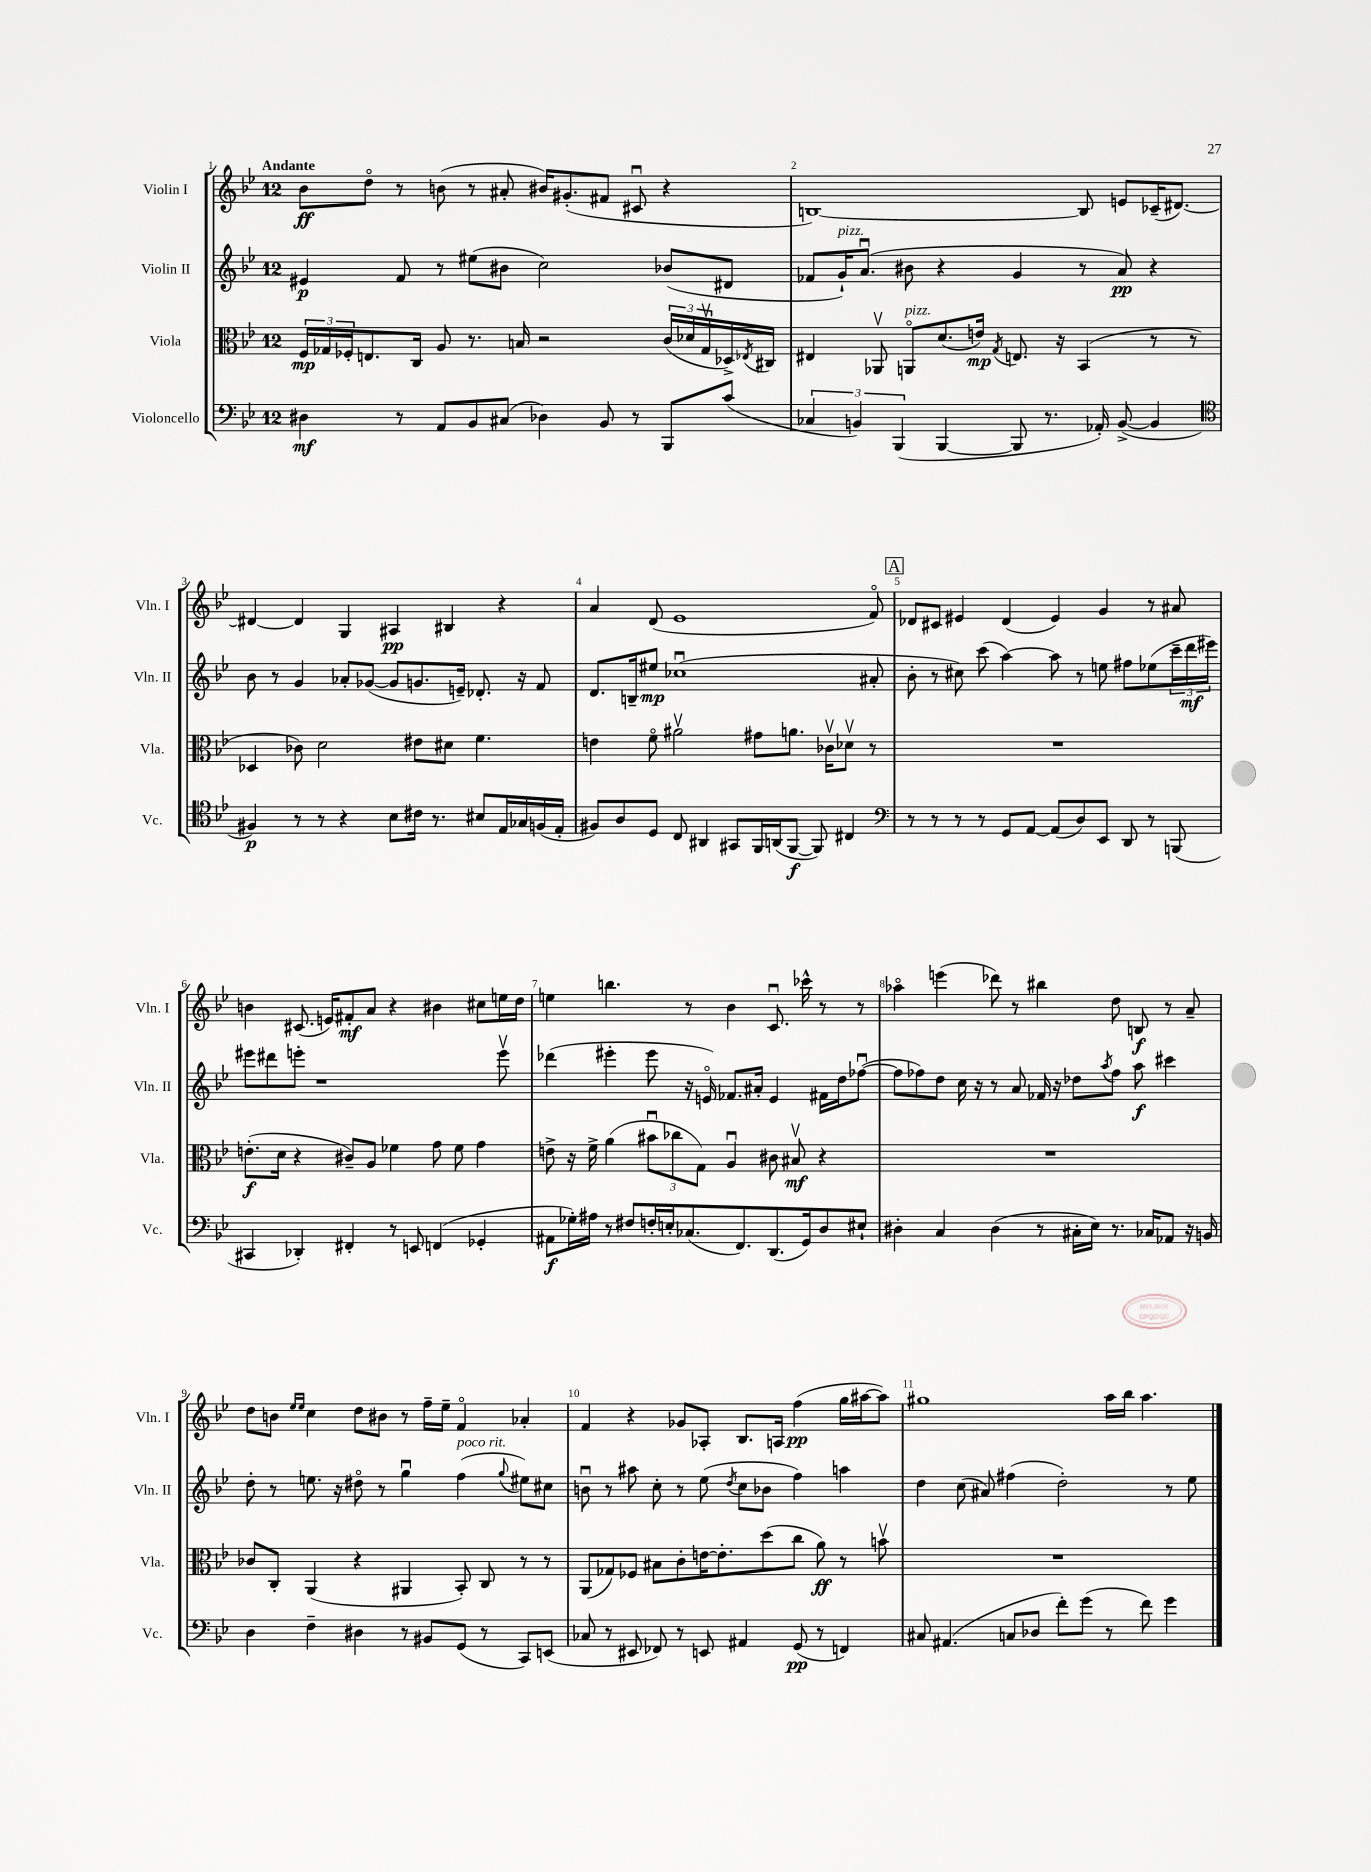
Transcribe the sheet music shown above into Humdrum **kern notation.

**kern	**kern	**kern	**kern
*staff4	*staff3	*staff2	*staff1
*clefF4	*clefC3	*clefG2	*clefG2
*k[b-e-]	*k[b-e-]	*k[b-e-]	*k[b-e-]
*M12/8	*M12/8	*M12/8	*M12/8
4D#	24F	4e#	8b-
.	24G-	.	.
.	24F-'	.	.
.	8.E	.	8ddo
8r	.	8f	8r
.	16C	.	.
8AA	8A	8r	(8b
8BB-	8.r	(8ee#	8r
(8C#	.	8b#	8a#'
.	16B	.	.
4D-)	2r	2cc)	16b#)
.	.	.	(8.g#'
8BB-	.	.	8f#
8r	.	.	8c#u
8BBB-	(24c	(8b-	4r
.	24d-	.	.
.	24G-v	.	.
(8c	16D-^)	8d#	.
.	8qE-	.	.
.	16C#	.	.
=	=	=	=
6C-	4E#	8f-	[1B)
.	.	16g`)	.
6BB)	.	.	.
.	.	(8.au	.
.	8AA-v	.	.
(6BBB-	.	.	.
.	8AAo	8b#	.
[4BBB-	(8.d	4r	.
.	16e)	.	.
.	8qG	.	.
8BBB-]	8.E	4g	.
8.r	.	.	.
.	16r	.	.
.	(4BB-	8r	8B]
16AA-')	.	.	.
([8BB^	.	8a)	8e
4BB]	8r	4r	(16c-~
.	.	.	[8.d#)
.	8r	.	.
=	=	=	=
*clefC4	*	*	*
4F#)	4D-	8b-	4d#_
.	.	8r	.
8r	8c-)	4g	4d#]
8r	2d	.	.
4r	.	8a-'	4G
.	.	([8g-	.
8B-	.	8g-]	4A#
16c#	8e#	8.g	.
8.r	.	.	.
.	8d#	.	4B#
.	.	16e~)	.
8B#	4.f	8.d-'	.
16E-	.	.	4r
16G-	.	16r	.
(16F	.	8f	.
16E-'	.	.	.
=	=	=	=
8F#)	4e	8.d	4a
8A	.	.	.
.	.	16B~	.
8D	8fo	8ee#	(8d
8C	2a#v	(1cc-u	1e-
4AA#	.	.	.
8GG#	.	.	.
16FF	8g#	.	.
(16AA	.	.	.
[8FF	8.a	.	.
8FF])	.	.	.
.	16c-v	.	.
4C#	8d-v	.	.
.	8r	8a#'	8fo)
=	=	=	=
*clefF4	*	*	*
8r	1.r	8b-'	8d-
8r	.	8r	8c#
8r	.	8cc#)	4e#
8r	.	(8ccc	.
8GG	.	[4aa)	(4d-
[8AA	.	.	.
(8AA]	.	8aa]	4e#)
8D)	.	8r	.
8EE-	.	8ee	4g
8DD	.	8ff#	.
8r	.	(8ee-	8r
(8BBB	.	24ccc~	8a#
.	.	24ddd	.
.	.	24eee#)	.
=	=	=	=
4CC#	(8.e'	8eee#	4b
.	.	8ddd#	.
.	16d	.	.
4DD-')	4r	8eee'	(8.c#
.	.	1r	.
.	.	.	16e)
4FF#'	8c#~)	.	8f#'
.	8A	.	8a
8r	4f-	.	4r
8EE	.	.	.
(4FF	8g	.	4b#
.	8f-	.	.
4GG-'	4g	.	8cc#
.	.	8eeev	16ee
.	.	.	16dd
=	=	=	=
8AA#	8e^	(4ddd-	4ee
16G-')	16r	.	.
16A#	16f^	.	.
8r	(4a	4eee#'	4.bb
8F#	.	.	.
16F'	12b#u	8eee#	.
16E'	.	.	.
.	12cc-	.	.
(8.C-	.	16r	8r
.	12G)	.	.
.	.	16eo)	.
.	4Au	8.f-	4b-
8.FF)	.	.	.
.	.	16a#'	.
(8.DD	8c#	4e	8.cu
.	8B#v	.	.
16GG)	.	.	16ccc-^^
8D	4r	16f#	8r
.	.	16dd	.
8E#`	.	([8ff-u	8r
=	=	=	=
4D#'	1.r	8ff-]	4aa-o
.	.	8ff-)	.
4C	.	8dd	(4eee
.	.	16cc	.
.	.	16r	.
(4D#	.	8r	8ddd-)
.	.	8a	8r
8r	.	16f-	4bb#
.	.	16r	.
16C#'	.	8dd-	.
16E-)	.	.	.
.	.	8qaa	.
8.r	.	8ff-	8dd
.	.	8aa	8B
16C-	.	.	.
8AA-	.	4ccc#	8r
16r	.	.	8a~
16BB	.	.	.
=	=	=	=
4D	8c-	8dd'	8dd
.	8C'	8r	8b
.	.	.	16qqee-
.	.	.	16qqee-
4F~	(4AA	8.ee	4cc
.	.	16r	.
4D#	4r	8dd#o	8dd
.	.	8r	8b#
8r	4AA#	4ggu	8r
8BB#	.	.	16ff~
.	.	.	16ee-~
(8GG	8BB-')	(4ff	4fo
8r	8C	.	.
.	.	8qqgg	.
8CC)	8r	8ee#)	4a-'
(8EE	8r	8cc#	.
=	=	=	=
8C-	(8AA	8bu	4f
8r	8G-)	8r	.
8EE#	8F-	8aa#	4r
8FF-)	8B#	8cc'	.
8r	8c'	8r	8g-
8EE	[16e	(8ee-	8A-'
.	8.e']	.	.
.	.	8qdd	.
4AA#	.	8cc	8.B-
.	(8dd	8b-	.
.	.	.	16A
(8GG	8cc	4ff)	(4ff
8r	8a)	.	.
4FF)	8r	4aa	16gg
.	.	.	[16aa#
.	8bv	.	8aa#])
=	=	=	=
8C#	1.r	4dd	1gg#
(4.AA#	.	.	.
.	.	(8cc	.
.	.	8a#)	.
8C	.	(4ff#	.
8D-	.	.	.
8f')	.	2dd')	.
(8g	.	.	.
8r	.	.	16aa
.	.	.	16bb-
8f)	.	.	4.aa
4g	.	8r	.
.	.	8ee-	.
==	==	==	==
*-	*-	*-	*-
